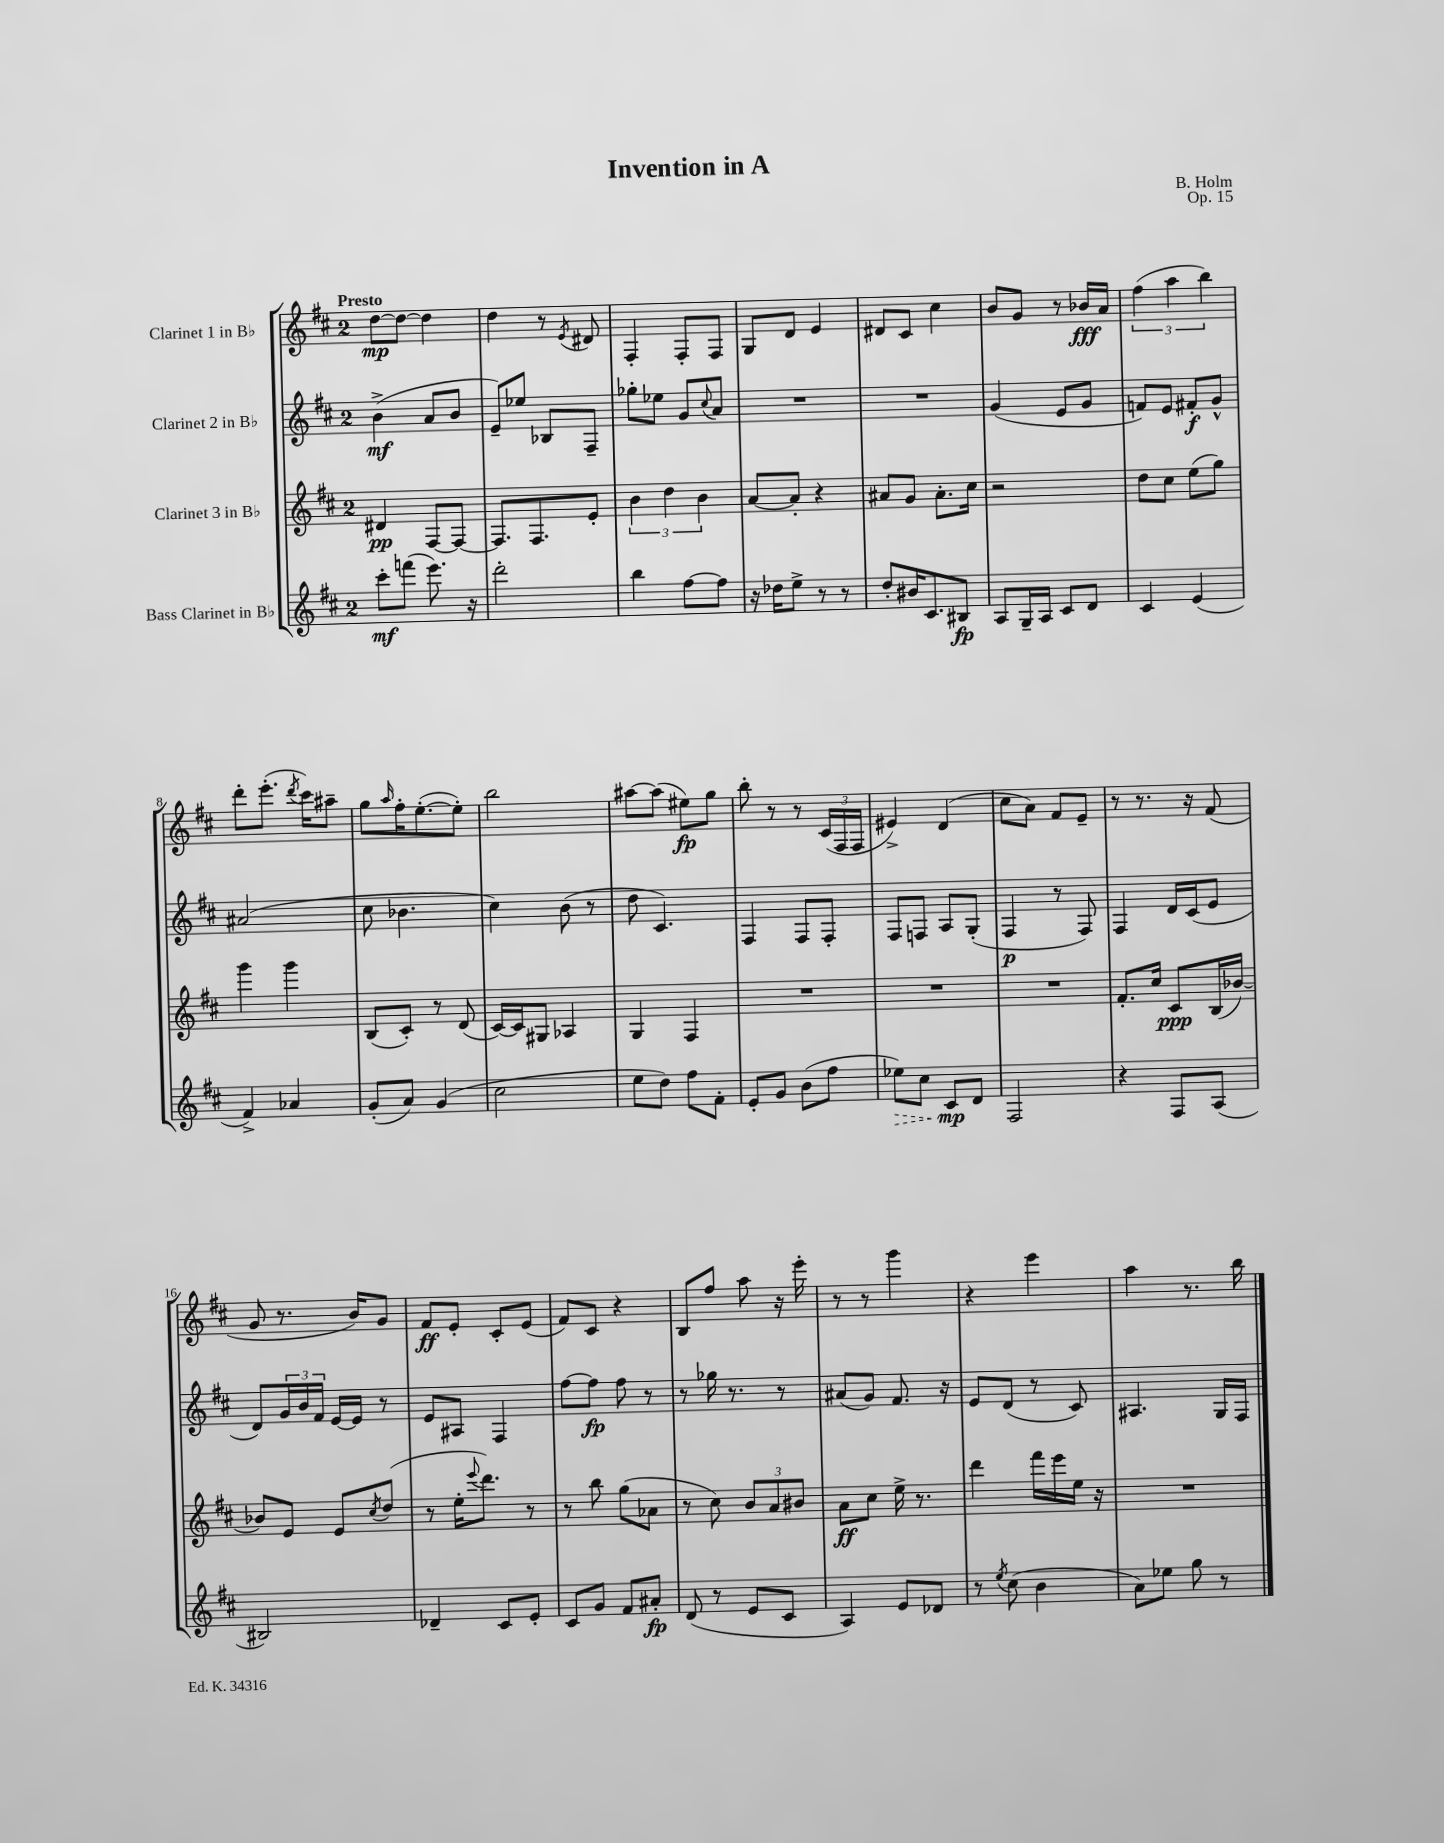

**kern	**dynam	**kern	**dynam	**kern	**dynam	**kern	**dynam
*part4	*part4	*part3	*part3	*part2	*part2	*part1	*part1
*staff4	*staff4	*staff3	*staff3	*staff2	*staff2	*staff1	*staff1
*I"Bass Clarinet in B♭	*	*I"Clarinet 3 in B♭	*	*I"Clarinet 2 in B♭	*	*I"Clarinet 1 in B♭	*
*clefG2	*	*clefG2	*	*clefG2	*	*clefG2	*
*k[f#c#]	*	*k[f#c#]	*	*k[f#c#]	*	*k[f#c#]	*
*M2/4	*	*M2/4	*	*M2/4	*	*M2/4	*
=1	=1	=1	=1	=1	=1	=1	=1
!	!	!	!	!	!	!LO:TX:a:B:t=Presto	!
8ccc#'\L	mf	4d#X/	pp	(4b^\	mf	[8dd\L	mp
(8fffn\J	.	.	.	.	.	8dd\J_	.
8.eee\)	.	[8F#/L	.	8a/L	.	4dd\]	.
.	.	8F#/J_	.	8b/J	.	.	.
16r	.	.	.	.	.	.	.
=2	=2	=2	=2	=2	=2	=2	=2
2ddd'\	.	8.F#/L]	.	8e~/L)	.	4dd\	.
.	.	.	.	8ee-X/J	.	.	.
.	.	8.F#/	.	.	.	.	.
.	.	.	.	8B-X/L	.	8r	.
.	.	.	.	.	.	8qe/	.
.	.	8e'/J	.	8F#~/J	.	8d#X/	.
=3	=3	=3	=3	=3	=3	=3	=3
4bb\	.	6b\	.	8gg-X'\L	.	4F#'/	.
.	.	.	.	8ee-X\J	.	.	.
.	.	6dd\	.	.	.	.	.
[8ff#\L	.	.	.	8g/L	.	8F#'/L	.
.	.	6b\	.	.	.	.	.
.	.	.	.	8qqcc#/	.	.	.
8ff#\J]	.	.	.	8a/J	.	8F#/J	.
=4	=4	=4	=4	=4	=4	=4	=4
16r	.	[8a/L	.	2r	.	8G/L	.
16dd-X\KL	.	.	.	.	.	.	.
8ee^\J	.	8a'/J]	.	.	.	8d/J	.
8r	.	4r	.	.	.	4e/	.
8r	.	.	.	.	.	.	.
=5	=5	=5	=5	=5	=5	=5	=5
8dd'/L	.	8a#X/L	.	2r	.	8d#X/L	.
16b#X/K	.	8g/J	.	.	.	8c#/J	.
8.c#/	.	.	.	.	.	.	.
.	.	8.a#'\L	.	.	.	4cc#\	.
8B#X/J	fp	.	.	.	.	.	.
.	.	16cc#\Jk	.	.	.	.	.
=6	=6	=6	=6	=6	=6	=6	=6
8A/L	.	2r	.	(4g/	.	8b/L	.
16G~/L	.	.	.	.	.	8g/J	.
16A/JJ	.	.	.	.	.	.	.
8c#/L	.	.	.	8e/L	.	8r	.
8d/J	.	.	.	8g/J	.	16b-X/LL	fff
.	.	.	.	.	.	16a/JJ	.
=7	=7	=7	=7	=7	=7	=7	=7
4c#/	.	8dd\L	.	8fn/L)	.	(6ff#\	.
.	.	8cc#\J	.	8e/J	.	.	.
.	.	.	.	.	.	6aa\	.
(4e/	.	(8ee\L	.	8f#X'/L	f	.	.
.	.	.	.	.	.	6bb\)	.
.	.	8gg\J)	.	8g^^/J	.	.	.
!!LO:LB:g=z
=8	=8	=8	=8	=8	=8	=8	=8
4f#^/)	.	4ggg\	.	(2a#X/	.	8ddd'\L	.
.	.	.	.	.	.	(8.eee'\J	.
4a-X/	.	4ggg\	.	.	.	.	.
.	.	.	.	.	.	8qddd/	.
.	.	.	.	.	.	16ccc#\KL)	.
.	.	.	.	.	.	8aa#X~\J	.
=9	=9	=9	=9	=9	=9	=9	=9
(8g'/L	.	(8B/L	.	8cc#\	.	8gg\L	.
.	.	.	.	.	.	16qqaa/	.
8a/J)	.	8c#'/J)	.	4.b-X\	.	16ff#'\K	.
.	.	.	.	.	.	([8.ee'\	.
(4g/	.	8r	.	.	.	.	.
.	.	(8d/	.	.	.	8ee'\J])	.
=10	=10	=10	=10	=10	=10	=10	=10
2cc#\	.	[16c#/LL)	.	4cc#\)	.	2bb\	.
.	.	16c#/J]	.	.	.	.	.
.	.	8G#X/J	.	.	.	.	.
.	.	4A-X/	.	(8b\	.	.	.
.	.	.	.	8r	.	.	.
=11	=11	=11	=11	=11	=11	=11	=11
8ee\L	.	4G/	.	8dd\	.	[8aa#X\L	.
8dd\J)	.	.	.	4.c#/)	.	(8aa#\J]	.
8ff#\L	.	4F#/	.	.	.	8ee#X\L)	fp
8f#'\J	.	.	.	.	.	8gg\J	.
=12	=12	=12	=12	=12	=12	=12	=12
8e'/L	.	2r	.	4F#/	.	8bb'\	.
8g/J	.	.	.	.	.	8r	.
(8b\L	.	.	.	8F#/L	.	8r	.
8ff#\J	.	.	.	8F#'/J	.	(24c#/LL	.
.	.	.	.	.	.	24F#/	.
.	.	.	.	.	.	24F#/JJ	.
=13	=13	=13	=13	=13	=13	=13	=13
!	!LO:HP:b	!	!	!	!	!	!
8ee-X\L)	>	2r	.	8F#/L	.	4e#X^/)	.
8cc#\J	.	.	.	8Fn/J	.	.	.
8c#/L	mp	.	.	8A/L	.	(4d/	.
8d/J	]	.	.	(8G'/J	.	.	.
=14	=14	=14	=14	=14	=14	=14	=14
2F#/	.	2r	.	4F#/	p	8cc#\L	.
.	.	.	.	.	.	8a\J)	.
.	.	.	.	8r	.	8f#/L	.
.	.	.	.	8F#/)	.	8e~/J	.
=15	=15	=15	=15	=15	=15	=15	=15
4r	.	8.f#'/L	.	4F#/	.	8r	.
.	.	.	.	.	.	8.r	.
.	.	16cc#/Jk	.	.	.	.	.
8F#/L	.	8c#/L	ppp	16d/LL	.	.	.
.	.	.	.	(16c#/J	.	16r	.
(8A/J	.	(16B/L	.	8e/J	.	(8f#/	.
.	.	[16b-X/JJ)	.	.	.	.	.
!!LO:LB:g=z
=16	=16	=16	=16	=16	=16	=16	=16
2B#X/)	.	8b-X/L]	.	8d/L)	.	8g/	.
.	.	8e/J	.	24g/L	.	8.r	.
.	.	.	.	24b/	.	.	.
.	.	.	.	24f#/JJ	.	.	.
.	.	8e/L	.	[16e/LL	.	.	.
.	.	.	.	16e/JJ]	.	16b/KL)	.
.	.	8qcc#/	.	.	.	.	.
.	.	(8dd/J	.	8r	.	8g/J	.
=17	=17	=17	=17	=17	=17	=17	=17
4d-X~/	.	8r	.	8e/L	.	8f#/L	ff
.	.	16ee'\KL	.	8A#X/J	.	8e'/J	.
.	.	8qqeee/	.	.	.	.	.
.	.	8.ddd\J)	.	.	.	.	.
8c#/L	.	.	.	4F#/	.	8c#'/L	.
8e'/J	.	8r	.	.	.	(8e/J	.
=18	=18	=18	=18	=18	=18	=18	=18
8c#/L	.	8r	.	[8ff#\L	.	8f#/L)	.
8g/J	.	8bb\	.	8ff#\J]	fp	8c#/J	.
8f#/L	.	(8gg\L	.	8ff#\	.	4r	.
8a#X'/J	fp	8a-X\J	.	8r	.	.	.
=19	=19	=19	=19	=19	=19	=19	=19
(8d/	.	8r	.	8r	.	8B/L	.
8r	.	8cc#\)	.	16gg-X\	.	8ff#/J	.
.	.	.	.	8.r	.	.	.
8e/L	.	12b/L	.	.	.	8aa\	.
.	.	12a/	.	.	.	.	.
8c#/J	.	.	.	8r	.	16r	.
.	.	12b#X/J	.	.	.	.	.
.	.	.	.	.	.	16eee'\	.
=20	=20	=20	=20	=20	=20	=20	=20
4A/)	.	8a\L	ff	(8a#X/L	.	8r	.
.	.	8cc#\J	.	8g/J)	.	8r	.
8e/L	.	16ee^\	.	8.f#/	.	4ggg\	.
.	.	8.r	.	.	.	.	.
8d-X/J	.	.	.	.	.	.	.
.	.	.	.	16r	.	.	.
=21	=21	=21	=21	=21	=21	=21	=21
8r	.	4ddd\	.	8e/L	.	4r	.
8qee/	.	.	.	.	.	.	.
(8cc#\	.	.	.	(8d/J	.	.	.
4b\	.	16fff#\LL	.	8r	.	4eee\	.
.	.	16eee\	.	.	.	.	.
.	.	16ee\JJ	.	8c#/)	.	.	.
.	.	16r	.	.	.	.	.
=22	=22	=22	=22	=22	=22	=22	=22
8a\L)	.	2r	.	4.A#X/	.	4aa\	.
8ee-X\J	.	.	.	.	.	.	.
8gg\	.	.	.	.	.	8.r	.
8r	.	.	.	16G/LL	.	.	.
.	.	.	.	16F#/JJ	.	16bb\	.
==	==	==	==	==	==	==	==
*-	*-	*-	*-	*-	*-	*-	*-
